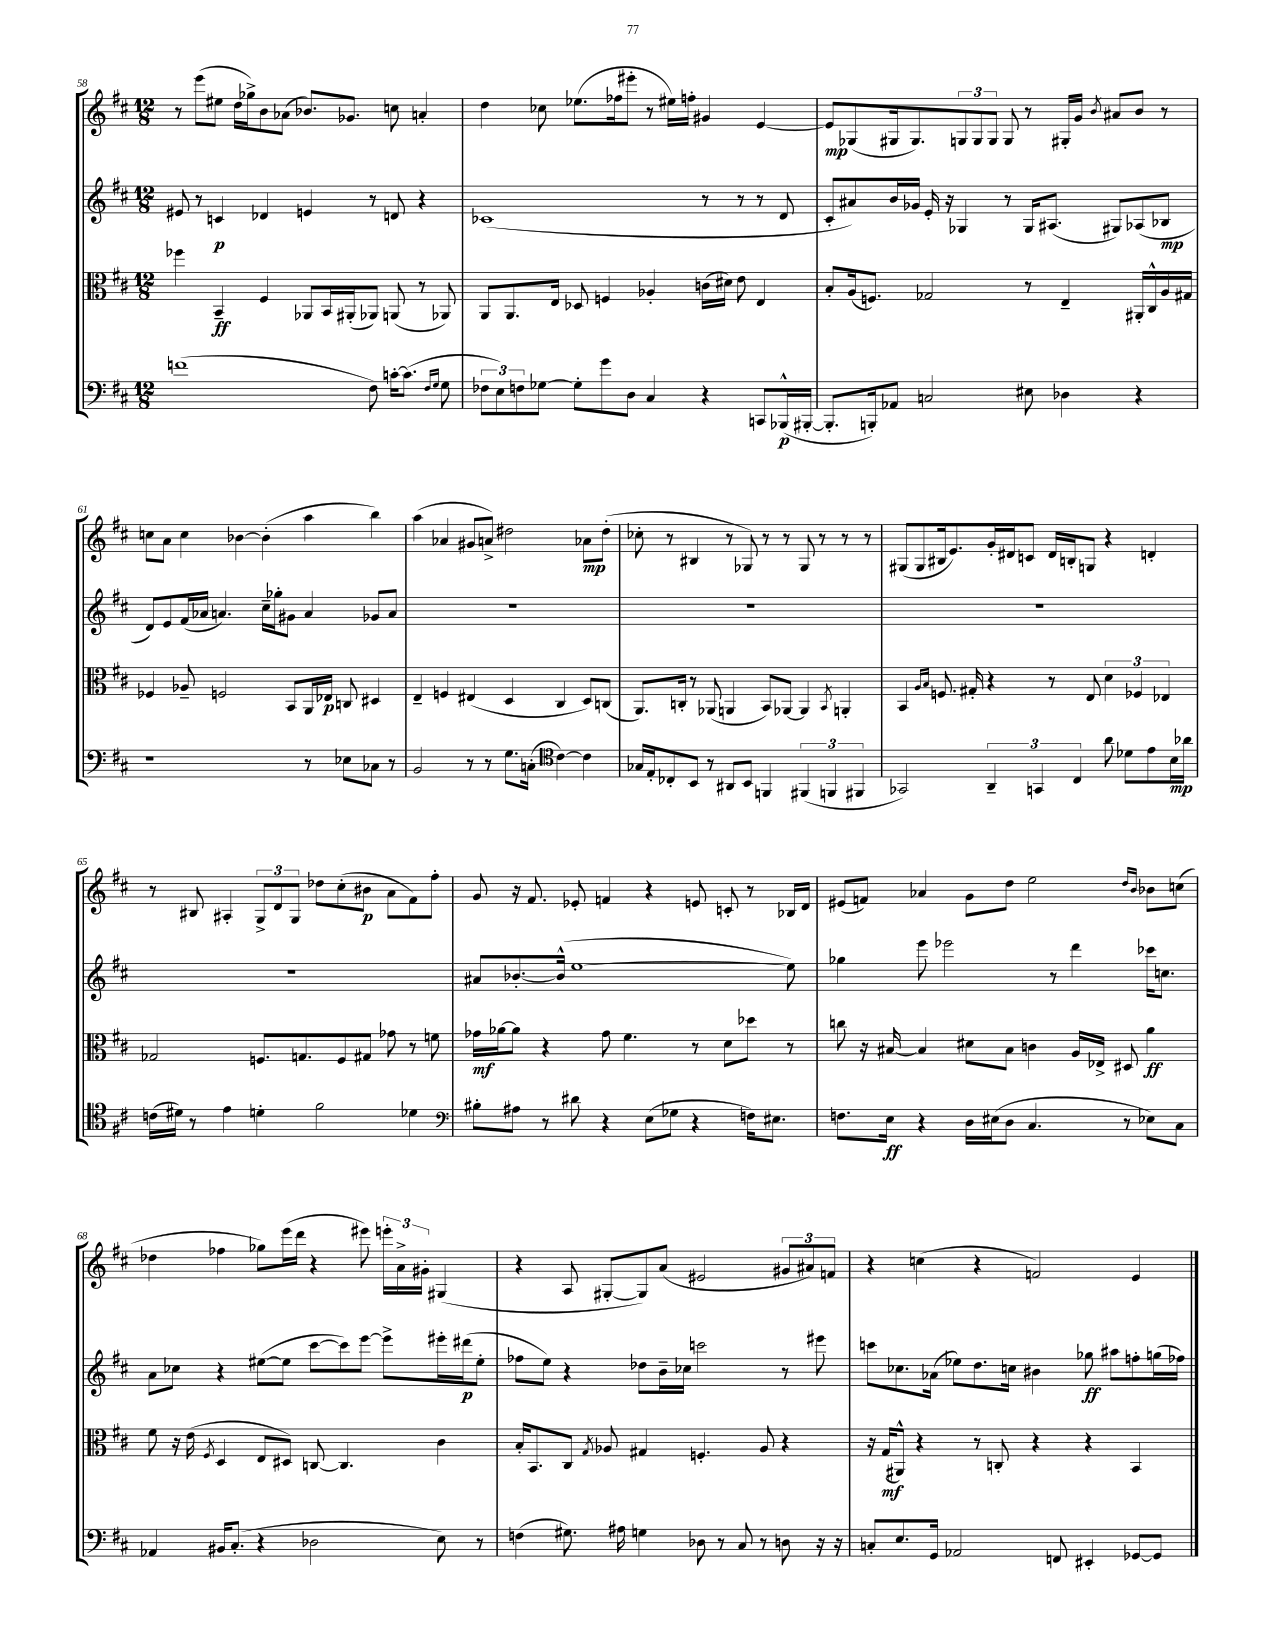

**kern	**kern	**kern	**kern
*staff4	*staff3	*staff2	*staff1
*clefF4	*clefC3	*clefG2	*clefG2
*k[f#c#]	*k[f#c#]	*k[f#c#]	*k[f#c#]
*M12/8	*M12/8	*M12/8	*M12/8
(1f	4ff-	8e#	8r
.	.	8r	(8eee
.	4BB~	4c	8ee#
.	.	.	16dd
.	.	.	16gg-^)
.	4F#	4d-	8b
.	.	.	(8a-
.	8AA-	4e	8.b-)
.	16BB	.	.
.	(16AA#'	.	8.g-
8F#)	8AA-)	8r	.
[16c'	(8AA	8d	8cc
(8.c]	.	.	.
.	8r	4r	4a'
16qqF#	.	.	.
16qqG	.	.	.
8G	8AA-)	.	.
=	=	=	=
12F-	8AA	(1c-	4dd
12E)	.	.	.
.	8.AA	.	.
12F	.	.	.
[8G-	.	.	8cc-
.	16E	.	.
8G-']	8D-	.	(8.ee-
8g	4F	.	.
.	.	.	16ff-
8D	.	.	8eee#'
4C#	4A-'	.	8r
.	.	.	16ee#)
.	.	.	16ff'
4r	(16c	8r	4g#
.	16d#)	.	.
.	8e	8r	.
8CC	4E	8r	[4e
(16BBB-^^	.	8d	.
[16BBB#'	.	.	.
=	=	=	=
8.BBB#']	8B'	8c#'	8e]
.	(16A	8a#)	(8G-
16BBB')	8.F)	.	.
8AA-	.	16b	16G#
.	.	16g-	8.G#)
2C	2G-	16e'	.
.	.	16r	.
.	.	4G-	12G
.	.	.	12G
.	.	.	12G
.	.	8r	8G
8E#	8r	16G-	8r
.	.	(8.A#	.
4D-	4E~	.	16G#'
.	.	.	16g
.	.	.	8qb
.	.	8G#)	8a#
4r	16AA#'	(8A-	8b
.	16C#^^	.	.
.	16A	8B-	8r
.	16G#	.	.
=	=	=	=
1r	4F-	8d)	8cc
.	.	8e	8a
.	8A-~	(16f#	4cc
.	.	16a-	.
.	2F	4.a)	.
.	.	.	[4b-
.	.	16cc#~	(4b-']
.	.	16gg-'	.
.	8BB	8g#	.
8r	16AA	4a	4aa
.	16E-	.	.
8E-	8C	.	.
8C-	4D#	8g-	4bb)
8r	.	8a	.
=	=	=	=
2BB	4E~	1.r	(4aa
.	4F	.	4a-
8r	(4E#	.	8g#
8r	.	.	8a^)
8.G	4D	.	2dd#
(16C'	.	.	.
*clefC4	*	*	*
[4c#)	4C#	.	.
4c#]	8D)	.	8a-
.	(8C	.	(8dd#'
=	=	=	=
16G-	8.AA)	1.r	8cc-'
16E'	.	.	.
8C-'	.	.	8r
.	16C'	.	.
8BB	8r	.	4B#
8r	(8AA-	.	.
8AA#	4AA	.	8r
8BB	.	.	8G-)
4FF	8BB)	.	8r
.	[8AA-	.	8r
(6FF#	4AA-]	.	8G-
.	.	.	8r
6FF	.	.	.
.	8qBB	.	.
.	4AA'	.	8r
6FF#	.	.	.
.	.	.	8r
=	=	=	=
2GG-)	4BB	1.r	(8G#
.	.	.	8G#
.	16qqA	.	.
.	16qqB	.	.
.	8.F	.	16B#
.	.	.	8.e)
.	16G#'	.	.
6AA~	4r	.	16g'
.	.	.	16d#
.	.	.	8c
6GG	.	.	.
.	8r	.	16d#
.	.	.	16B'
6C#	.	.	.
.	8E	.	8G
8a	6d	.	4r
8d-	.	.	.
.	6F-	.	.
8e	.	.	4d'
.	6E-	.	.
16B	.	.	.
16a-	.	.	.
=	=	=	=
(16c	2G-	1.r	8r
16d#)	.	.	.
8r	.	.	8B#
4e	.	.	4A#'
4d'	8.F	.	12G^
.	.	.	12d
.	.	.	12G
.	8.G	.	.
2f#	.	.	8dd-
.	8F	.	(8cc#'
.	8G#	.	8b#
.	8g-	.	8a
4d-	8r	.	8f#)
.	8f	.	8ff#'
=	=	=	=
*clefF4	*	*	*
8B#'	16g-	8a#	8g
.	[16a-	.	.
8A#	8a-]	[8.b-'	16r
.	.	.	8.f#
8r	4r	.	.
.	.	(16b-^^]	.
8d#	.	[1ee	8e-'
4r	8g-	.	4f
.	4.f#	.	.
(8E	.	.	4r
8G-	.	.	.
4r	8r	.	8e
.	8d	.	8c'
16F)	8dd-	.	8r
8.E#	.	.	.
.	8r	8ee])	16B-
.	.	.	16d
=	=	=	=
8.F	8cc	4gg-	(8e#
.	16r	.	8f)
16E	[16B#	.	.
4r	4B#]	8eee	4a-
.	.	2eee-	.
16D	8d#	.	8g
(16E#	.	.	.
8D	8B#	.	8dd
4.C#	4c	.	2ee
.	.	8r	.
.	16A	4ddd	.
.	16E-^	.	.
8r	8D#	.	.
.	.	.	16qqdd
.	.	.	16qqb
8E-)	4a	16ccc-	8b-
.	.	8.cc	.
8C#	.	.	(8cc
=	=	=	=
4AA-	8f#	8a	4dd-
.	16r	8cc-	.
.	(16e	.	.
.	8qF#	.	.
16BB#	4D	4r	4ff-
(8.C#'	.	.	.
4r	8E	([8ee#	8gg-)
.	8D#)	8ee#]	(16eee
.	.	.	16ddd
2D-	[8C	[8ccc#	4r
.	4.C]	8ccc#])	.
.	.	[8eee	8eee#)
.	.	8eee^]	24eee'
.	.	.	24a^
.	.	.	24g#'
8E)	4c#	16eee#'	(4G#
.	.	(16ddd#	.
8r	.	8ee#'	.
=	=	=	=
(4F	16B'	8ff-	4r
.	8.BB	.	.
.	.	8ee)	.
8.G#)	8C#	4r	8A
.	8qG	.	.
.	8A-	.	[8G#'
16A#	.	.	.
4G	4G#	8dd-	8G#])
.	.	16b~	(8a
.	.	16cc-	.
8D-	4.F'	2ccc	2e#
8r	.	.	.
8C#	.	.	.
8r	8A-	.	.
8D	4r	8r	12g#
.	.	.	12a#)
16r	.	8eee#	.
.	.	.	12f
16r	.	.	.
=	=	=	=
8C'	16r	8ccc	4r
.	(16G	.	.
8.E	8AA#^^)	8.cc-	.
.	4r	.	(4cc
16GG	.	(16a-	.
2AA-	.	8ee-)	.
.	8r	8.dd	4r
.	8C'	.	.
.	.	16cc	.
.	4r	4b#	2f)
8FF	.	.	.
4EE#'	4r	8gg-	.
.	.	8aa#	.
[8GG-	4BB	8ff'	4e
8GG-]	.	(16gg	.
.	.	16ff-)	.
==	==	==	==
*-	*-	*-	*-
